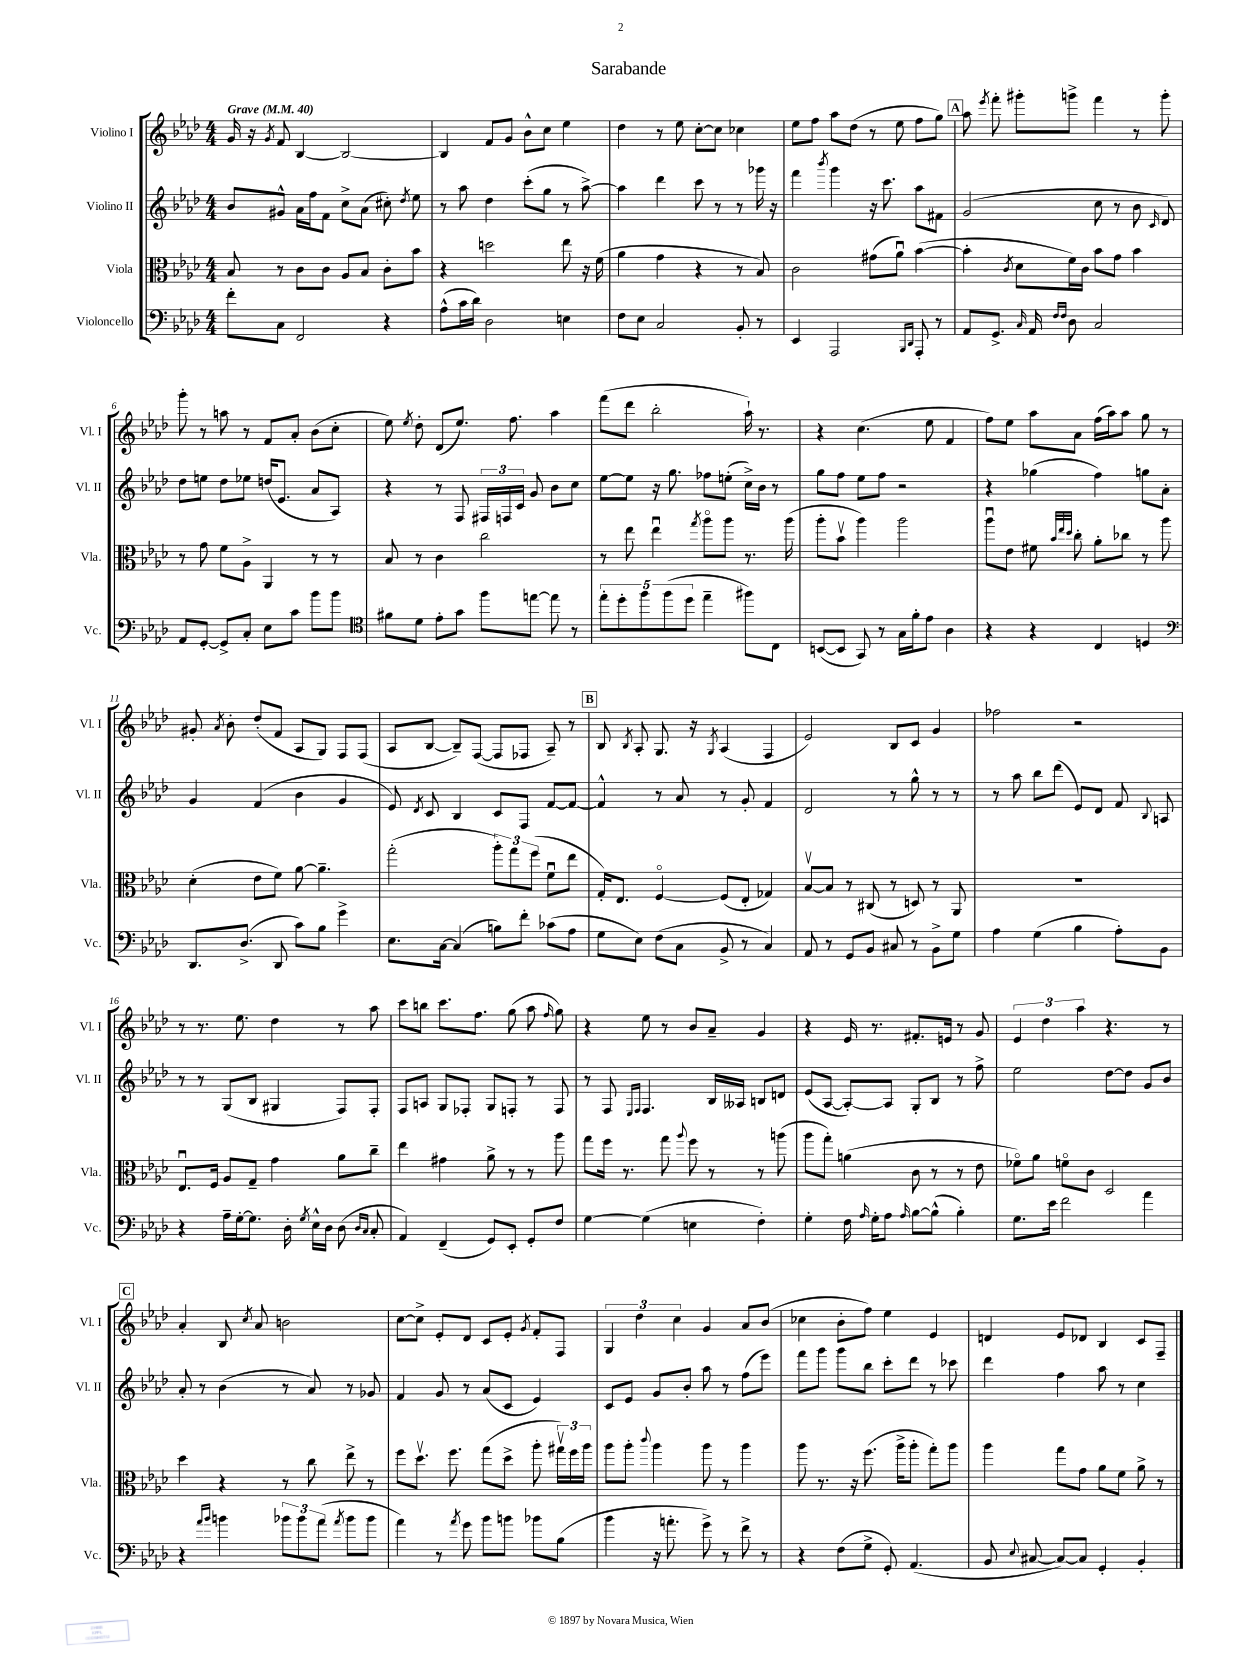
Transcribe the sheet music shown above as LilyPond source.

\header { title = "Sarabande" }
<<
\new StaffGroup <<
\new Staff = "s0" \with { instrumentName = "Violino I" shortInstrumentName = "Vl. I" } {
    \clef treble \key aes \major \numericTimeSignature \time 4/4 \tempo "Grave" 4 = 40
    \autoBeamOff g'16 r16 \acciaccatura { g'8 } f'8 bes4~ bes2~ |
    bes4 f'8[ g'8] bes'8[-^ c''8] ees''4 |
    des''4 r8 ees''8 c''8[~-. c''8] ces''4 |
    ees''8[ f''8] aes''8[ des''8]( r8 ees''8 f''8[ g''8]) |
    \mark \markup { \box "A" } aes''8 \acciaccatura { ees'''8 } f'''8-. gis'''8[-. g'''8]-> f'''4 r8 g'''8-. |
    g'''8-. r8 a''8 r8 f'8[ aes'8]-. bes'8[( c''8]-. |
    ees''8) \acciaccatura { ees''8 } des''8-. des'8[( ees''8.]) f''8. aes''4 |
    f'''8[( des'''8] bes''2-. aes''16-!) r8. |
    r4 c''4.( ees''8 f'4 |
    f''8[) ees''8] aes''8[ aes'8] f''16[( aes''16) aes''8] g''8 r8 |
    gis'8-. \acciaccatura { aes'8 } bes'8-. des''8[-.( f'8] aes8[ g8]) f8[ f8]( |
    aes8[ bes8]~ bes8[--) f8]~( f8[ fes8] aes8--) r8 |
    \mark \markup { \box "B" } bes8 \acciaccatura { bes8 } aes8-. g8. r16 \acciaccatura { g8 } aes4( f4 |
    ees'2) bes8[ c'8] g'4 |
    fes''2 r2 |
    r8 r8. ees''8. des''4 r8 aes''8 |
    c'''8[ b''8] c'''8.[ f''8.] g''8( aes''8 \grace { f''16 } g''8) |
    r4 ees''8 r8 bes'8[ aes'8]-- g'4 |
    r4 ees'16 r8. fis'8.[-. e'16] r8 g'8 |
    \tuplet 3/2 { ees'4 des''4 aes''4 } r4. r8 |
    \mark \markup { \box "C" } aes'4-. bes8 \acciaccatura { c''8 } aes'8 b'2 |
    c''8[~ c''8]-> ees'8[-. des'8] c'8[ ees'8]-. \acciaccatura { g'8 } f'8[-. f8] |
    \tuplet 3/2 { g4 des''4 c''4 } g'4 aes'8[ bes'8]( |
    ces''4 bes'8[-. f''8]) ees''4 ees'4 |
    d'4 ees'8[ des'8] bes4 c'8[ f8]-- \bar "|." |
}
\new Staff = "s1" \with { instrumentName = "Violino II" shortInstrumentName = "Vl. II" } {
    \clef treble \key aes \major \numericTimeSignature \time 4/4
    \autoBeamOff bes'8[ gis'8]-^ aes'16[ f''16 f'8] c''8[-> aes'8]( cis''8-.) \acciaccatura { des''8 } ees''8 |
    r8 aes''8 des''4 c'''8[-.( g''8] r8 aes''8~->) |
    aes''4 des'''4 c'''8 r8 r8 ges'''16 r16 |
    f'''4 \acciaccatura { bes'''8 } g'''4 r16 c'''8. aes''8[ fis'8] |
    \mark \markup { \box "A" } g'2( c''8 r8 bes'8 \grace { c'16 } des'8) |
    des''8[ e''8] des''8[ ees''8] d''16[( ees'8.] aes'8[ aes8]) |
    r4 r8 f8 \tuplet 3/2 { fis16[ f16 c'16] } g'8 bes'8[ c''8] |
    ees''8[~ ees''8] r16 g''8. fes''8[ e''8]-.( c''16[->) bes'16] r8 |
    g''8[ f''8] ees''8[ f''8] r2 |
    r4 ges''4( f''4) g''8[ aes'8]-. |
    g'4 f'4( bes'4 g'4 |
    ees'8) \acciaccatura { des'8 } c'8 bes4 c'8[ f8] f'8[~ f'8]~ |
    \mark \markup { \box "B" } f'4-^ r8 aes'8 r8 g'8-. f'4 |
    des'2 r8 g''8-^ r8 r8 |
    r8 aes''8 bes''8[ des'''8]( ees'8[) des'8] f'8 \appoggiatura { bes8 } a8 |
    r8 r8 g8[( bes8] gis4 f8[) f8]-. |
    f8[ a8] g8[ fes8]-. g8[ f8]-. r8 f8 |
    r8 f8 \grace { ees16[ f16] } f4. bes16[ aeses16] b8[ d'8] |
    ees'8[( aes8]~ aes8[~-.) aes8] g8[-. bes8] r8 f''8-> |
    ees''2 des''8[~ des''8] g'8[ bes'8] |
    \mark \markup { \box "C" } aes'8-. r8 bes'4( r8 aes'8) r8 ges'8 |
    f'4 g'8 r8 aes'8[( c'8] ees'4) |
    c'8[ ees'8] g'8[ bes'8]-. aes''8 r8 f''8[( ees'''8]) |
    f'''8[ g'''8] g'''8[ bes''8] c'''8[-. des'''8] r8 ces'''8 |
    des'''4 f''4 aes''8 r8 c''4 \bar "|." |
}
\new Staff = "s2" \with { instrumentName = "Viola" shortInstrumentName = "Vla." } {
    \clef alto \key aes \major \numericTimeSignature \time 4/4
    \autoBeamOff bes8 r8 c'8[ c'8] aes8[ bes8] c'8[-. bes'8] |
    r4 d''2 ees''8 r16 f'16( |
    aes'4 g'4 r4 r8 bes8) |
    c'2 gis'8[( aes'8]\downbow) bes'4~( |
    \mark \markup { \box "A" } bes'4-. \acciaccatura { c'8 } des'8[ f'16) c'16] bes'8[ g'8] bes'4 |
    r8 g'8 f'8[ aes8]-> aes,4 r8 r8 |
    bes8 r8 c'4 c''2 |
    r8 ees''8 ees''4\downbow \acciaccatura { g''8 } aes''8[\flageolet aes''8] r8. aes''16( |
    aes''8[-. bes'8]\upbow aes''4) aes''2 |
    aes''8[\downbow ees'8] fis'8 \grace { bes'32[ ees''32 des''32] } c''8-. aes'8[-. ces''8] r8 aes''8 |
    des'4-.( ees'8[ f'8]) aes'8~ aes'4.-- |
    g''2-.( \tuplet 3/2 { aes''8[-.) g''8 f''8]( } f'8[\downbow ees''8] |
    \mark \markup { \box "B" } g16[-.) ees8.] f4~\flageolet f8[( ees8]-. ges4) |
    bes8[~\upbow bes8] r8 cis8( r8 d8) r8 aes,8 |
    R1 |
    ees8.[\downbow f16] aes8[ g8]-- g'4 aes'8[ c''8]-- |
    ees''4 gis'4 aes'8-> r8 r8 aes''8 |
    g''8[ f''16] r8. g''8 \appoggiatura { aes''8 } f''8 r8 r8 a''8( |
    aes''8[ g''8]-.) a'4( c'8 r8 r8 ees'8 |
    fes'8[\flageolet) aes'8] f'8[\flageolet c'8] des2 |
    \mark \markup { \box "C" } des''4 r4 r8 c''8 ees''8-> r8 |
    f''8[ des''8.]\upbow f''8. g''8[( des''8]-> aes''8-. \tuplet 3/2 { gis''16[\upbow) f''16 aes''16] } |
    aes''8[ aes''8]-. \appoggiatura { c'''8 } aes''4 aes''8 r8 aes''4 |
    aes''8 r8. r16 f''8.( aes''16[-> aes''8]-. g''8[-.) aes''8] |
    aes''4 g''8[ g'8] aes'8[ f'8] aes'8-> r8 \bar "|." |
}
\new Staff = "s3" \with { instrumentName = "Violoncello" shortInstrumentName = "Vc." } {
    \clef bass \key aes \major \numericTimeSignature \time 4/4
    \autoBeamOff f'8[-. c8] f,2 r4 |
    aes8[-^( c'16 des'16]) des2 e4 |
    f8[ ees8] c2 bes,8-. r8 |
    ees,4 aes,,2 \grace { bes,,16[ des,16] } aes,,8-. r8 |
    \mark \markup { \box "A" } aes,8[ g,8.]-> \grace { c16 } aes,16 \grace { f16[ f16] } des8 c2 |
    aes,8[ g,8]~-. g,8[-> c8]-. ees8[ c'8] bes'8[ bes'8] |
    \clef tenor fis'8[ des'8] ees'8[-. g'8] f''8[ e''8]~ e''8 r8 |
    \tuplet 5/4 { ees''8[-. des''8-. f''8 f''8( des''8] } ees''4-- fis''8[) c8] |
    b,8[~( b,8] g,8) r8 g16[ f'16-. ees'8] aes4 |
    r4 r4 c4 d4 |
    \clef bass des,8.[ des8.]->( des,8 c'8[) bes8] g'4-> |
    ees8.[ c16]~ c4( b8[) f'8]-. ces'8[( aes8] |
    \mark \markup { \box "B" } g8[ ees8]) f8[( c8] bes,8-> r8 c4) |
    aes,8 r8 g,8[ bes,8] cis8 r8 bes,8[-> g8] |
    aes4 g4( bes4 aes8[-.) bes,8] |
    r4 aes16[-- g16~-. g8.] des16-. \acciaccatura { g8 } ees16[-^ des16] des8( \grace { des16[ c16] } c8-. |
    aes,4) f,4--( g,8[) ees,8]-. g,8[-. f8] |
    g4~ g4( e4 f4-.) |
    g4-. f16 \grace { aes16 } g16[-. aes8] \grace { aes16 } bes8[~ bes8]-^( bes4-.) |
    g8.[ ees'16] f'2 aes'4 |
    \mark \markup { \box "C" } r4 \grace { aes'16[ bes'16] } b'4 \tuplet 3/2 { bes'8[ bes'8 aes'8]( } \acciaccatura { aes'8 } bes'8[ bes'8] |
    aes'4) r8 \acciaccatura { aes'8 } g'8 bes'8[ b'8] bes'8[ bes8]( |
    bes'4 r16 a'8.-. g'8->) r8 f'8-> r8 |
    r4 f8[( g8]-> g,8-.) aes,4.( |
    bes,8 \appoggiatura { ees8 } cis8~ cis8[~) cis8] g,4-. bes,4-. \bar "|." |
}
>>
>>
